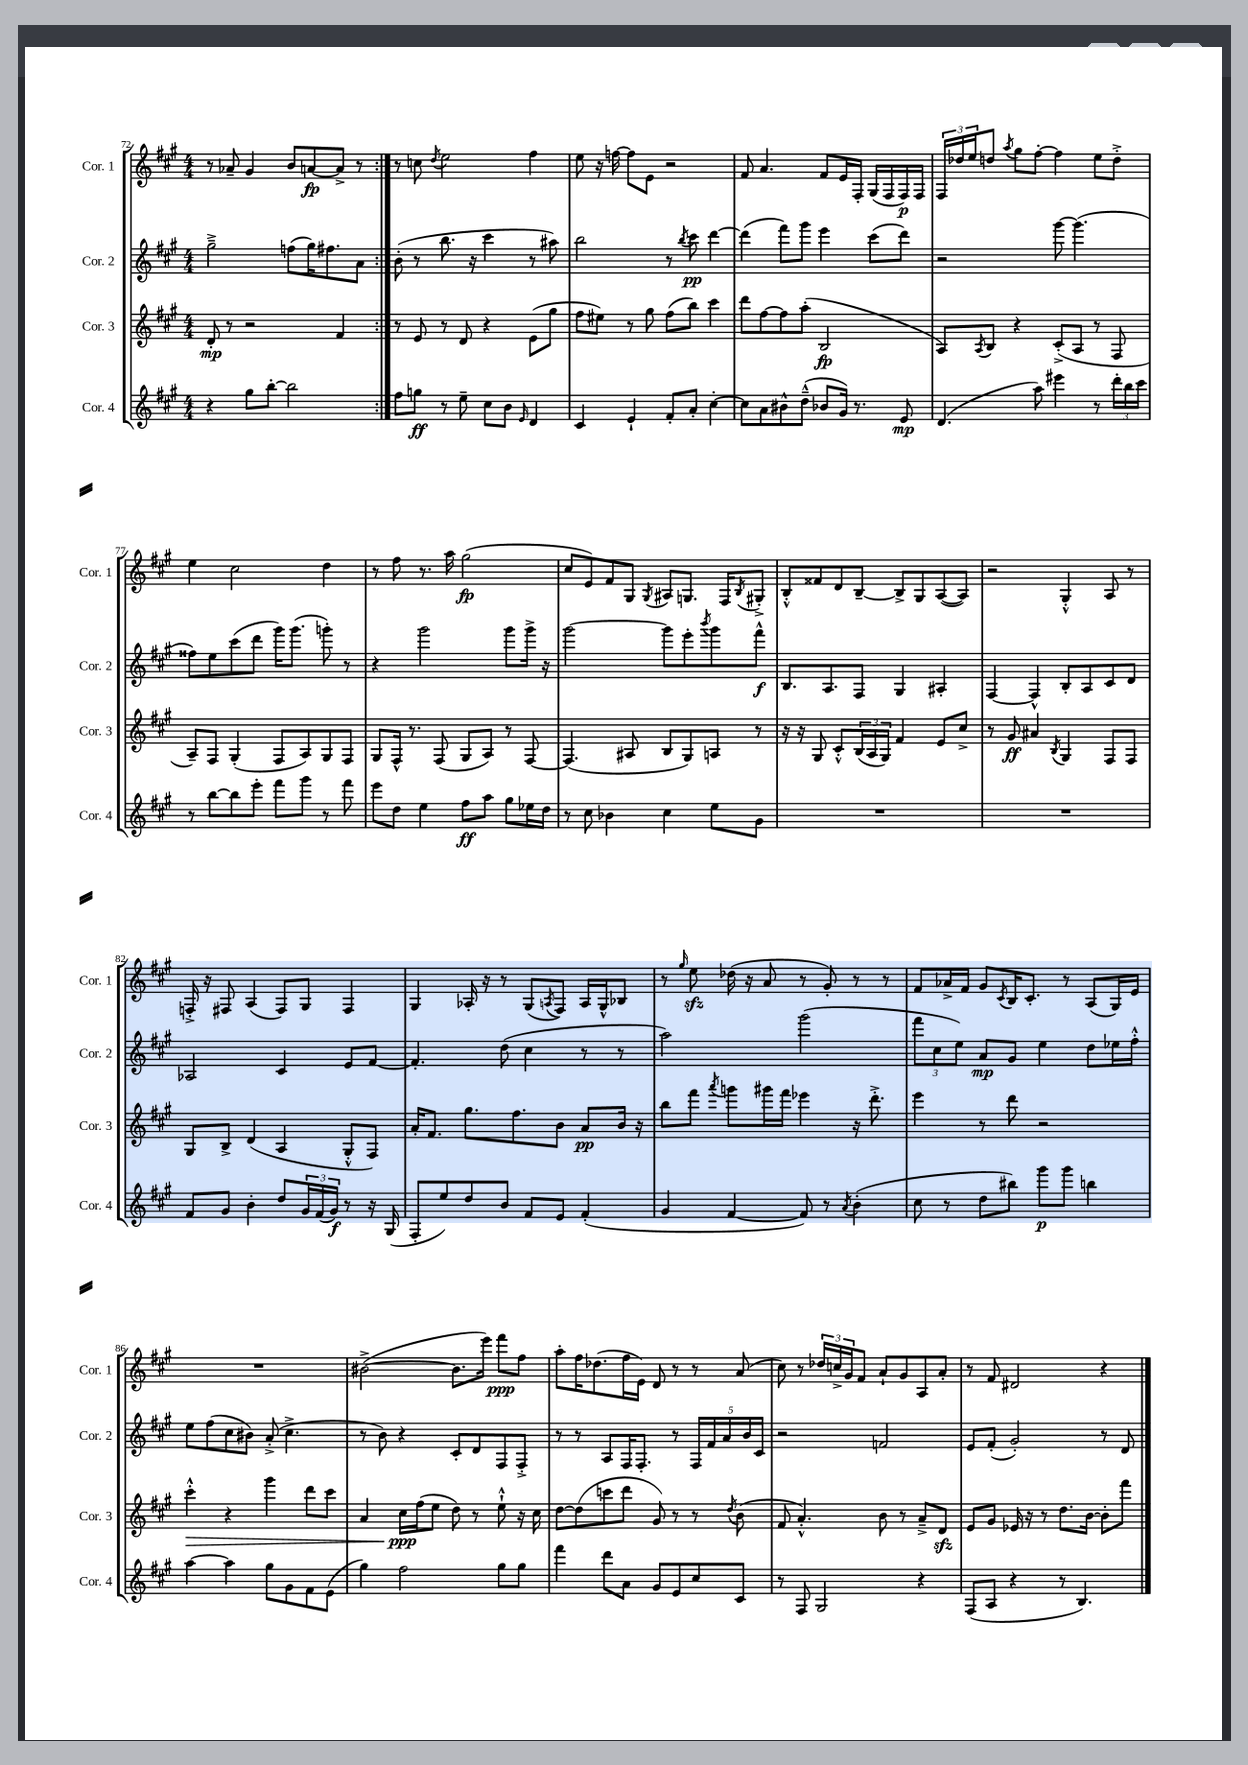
<<
\new StaffGroup <<
\new Staff = "s0" \with { instrumentName = "Cor. 1" shortInstrumentName = "Cor. 1" } {
    \clef treble \key a \major \numericTimeSignature \time 4/4
    \repeat volta 2 { r8 aes'8-- gis'4 b'8 a'8~\fp a'8-> r8 | }
    r8 c''8 \acciaccatura { d''8 } e''2 fis''4 |
    e''8 r16 f''16~ f''8 e'8 r2 |
    fis'8 a'4. fis'8 e'16 fis16-. gis16( fis16 fis16\p) fis16 |
    \tuplet 3/2 { fis16 des''16 e''16 } d''8 \acciaccatura { a''8 } gis''8 fis''8~-. fis''4 e''8 d''8-.-> |
    e''4 cis''2 d''4 |
    r8 fis''8 r8. a''16 gis''2\fp( |
    cis''8 e'8) fis'8 gis8 \acciaccatura { gis8 } ais8 g8. fis16 \acciaccatura { b8 } gis8-.-> |
    b8-.-^ fisis'8 d'8 b8~-- b8-> gis8 a8~( a8) |
    r2 gis4-.-^ a8 r8 |
    f16-.-> r16 fis8 a4( fis8) gis8 fis4 |
    gis4 aes16-. r16 r8 gis8( \acciaccatura { a8 } fis8) a16 gis16-^ bes8 |
    r8 \grace { gis''16 } e''8\sfz des''16( r16 a'8 r8 gis'8-.) r8 r8 |
    fis'8 aes'16-> fis'16 gis'8 \acciaccatura { cis'8 } b16 cis'8.-. r8 a8( gis16) e'16 |
    R1 |
    bis'2~->( bis'8. e'''16) fis'''8\ppp fis''8 |
    a''8-. fis''16 des''8.( fis''16 e'16) d'8 r8 r8 a'8( |
    cis''8) r8 \tuplet 3/2 { des''16 c''16-> gis'16 } fis'8 a'8-! gis'8 a8 a'8-. |
    r8 fis'8 dis'2 r4 \bar "|." |
}
\new Staff = "s1" \with { instrumentName = "Cor. 2" shortInstrumentName = "Cor. 2" } {
    \clef treble \key a \major \numericTimeSignature \time 4/4
    \repeat volta 2 { gis''2---> f''8( gis''16) fis''8. a'8 | }
    b'8-.( r8 b''8. r16 cis'''4 r8 ais''8) |
    b''2 r8 \acciaccatura { b''8 } cis'''8\pp d'''4~ |
    d'''4( fis'''8) gis'''8 e'''4 cis'''8( d'''8) |
    r2 gis'''8~ gis'''4.( |
    fisis''8) e''8 cis'''8( d'''8 gis'''16) gis'''8.( g'''8-.) r8 |
    r4 gis'''2 gis'''8 gis'''16-> r16 |
    gis'''2~ gis'''8 e'''8-. \acciaccatura { b'''8 } gis'''8 fis'''8-^\f |
    b8. a8. fis8 gis4 ais4-. |
    fis4~ fis4-^ b8-. a8 cis'8 d'8 |
    aes2 cis'4 e'8 fis'8~ |
    fis'4.-. d''8( cis''4 r8 r8 |
    a''2) gis'''2( |
    \tuplet 3/2 { fis'''8 cis''8 e''8) } a'8\mp gis'8 e''4 d''8 ees''16 fis''16-.-^ |
    e''8 fis''8( cis''8 bis'8) a'8-.->( cis''4.-> |
    r8 b'8) r4 cis'8-. d'8 fis8 fis8-.-> |
    r8 r8 a8 fis16 fis8.-. r8 \tuplet 5/4 { fis16 fis'16 a'16 b'16 cis'16 } |
    r2 f'2 |
    e'8 fis'8-.( gis'2-.) r8 d'8 \bar "|." |
}
\new Staff = "s2" \with { instrumentName = "Cor. 3" shortInstrumentName = "Cor. 3" } {
    \clef treble \key a \major \numericTimeSignature \time 4/4
    \repeat volta 2 { d'8-.\mp r8 r2 fis'4 | }
    r8 e'8 r8 d'8 r4 e'8( gis''8 |
    fis''8 eis''8) r8 gis''8 fis''8( b''8) cis'''4 |
    d'''8 fis''8~ fis''8 a''8-.( b2\fp |
    a8) \acciaccatura { a8 } b8 r4 cis'8-.->( a8 r8 fis8 |
    a8--) fis8 gis4-.( fis8 a8) gis8 fis8 |
    gis8 fis16-^ r8. fis8( gis8 a8) r8 fis8~ |
    fis4.( ais8 b8 gis8) a8 r8 |
    r16 r16 gis8 cis'8-.-^ \tuplet 3/2 { b16( a16 gis16) } fis'4 e'8 cis''8-> |
    r8 gis'8\ff ais'4 \acciaccatura { b8 } gis4 fis8 fis8 |
    gis8 b8-> d'4( a4 gis8-.-^ fis8) |
    a'16-. fis'8. gis''8. fis''8. b'8 a'8\pp b'16 r16 |
    b''8 fis'''8 \acciaccatura { a'''8 } g'''8 gis'''16 fis'''16 ees'''4 r16 d'''8.-.-> |
    e'''4 r8 d'''8 r2 |
    cis'''4-.-^\> r4 gis'''4 d'''8 cis'''8 |
    a'4 cis''16\ppp\! fis''16( e''8 d''8) r8 e''8-!-^ r16 cis''16 |
    d''8~ d''8( c'''8 d'''8 gis'8) r8 r8 \acciaccatura { d''8 } b'8( |
    fis'8 a'4.-.-^) b'8 r8 a'8---> d'8\sfz |
    e'8 gis'8 ees'16 r16 r8 d''8. b'16~ b'8-. fis'''8 \bar "|." |
}
\new Staff = "s3" \with { instrumentName = "Cor. 4" shortInstrumentName = "Cor. 4" } {
    \clef treble \key a \major \numericTimeSignature \time 4/4
    \repeat volta 2 { r4 gis''8 b''8~-. b''2 | }
    fis''8 g''8\ff r8 e''8-- cis''8 b'8 \grace { e'16 } d'4 |
    cis'4 e'4-! fis'8-. a'8-. cis''4~-. |
    cis''8 a'8 bis'8-^ d''8---^( bes'8 gis'16) r8. e'8\mp |
    d'4.( a''8) eis'''4 r8 \tuplet 3/2 { d'''16-. b''16 cis'''16 } |
    r8 b''8~ b''8 e'''8-. fis'''8 gis'''8 r8 fis'''8 |
    e'''8 d''8 e''4 fis''8\ff a''8 gis''8 ees''16 d''16 |
    r8 cis''8 bes'4 cis''4 e''8 gis'8 |
    R1 |
    R1 |
    fis'8 gis'8 b'4-. d''8 \tuplet 3/2 { gis'16 fis'16( gis'16\f) } r8 r16 gis16( |
    fis8-. e''8) d''8 b'8 fis'8 e'8 fis'4-.( |
    gis'4 fis'4~ fis'8) r8 \acciaccatura { a'8 } b'4-.( |
    cis''8 r8 d''8 bis''8) gis'''8\p gis'''8 b''4 |
    a''4~ a''4 gis''8 gis'8 fis'8 e'8( |
    gis''4) fis''2 gis''8 gis''8 |
    fis'''4 d'''8 a'8 gis'8 e'8 cis''8 cis'8 |
    r8 fis8 gis2 r4 |
    fis8( a8 r4 r8 b4.) \bar "|." |
}
>>
>>
\layout { \context { \Score currentBarNumber = #72 } }
